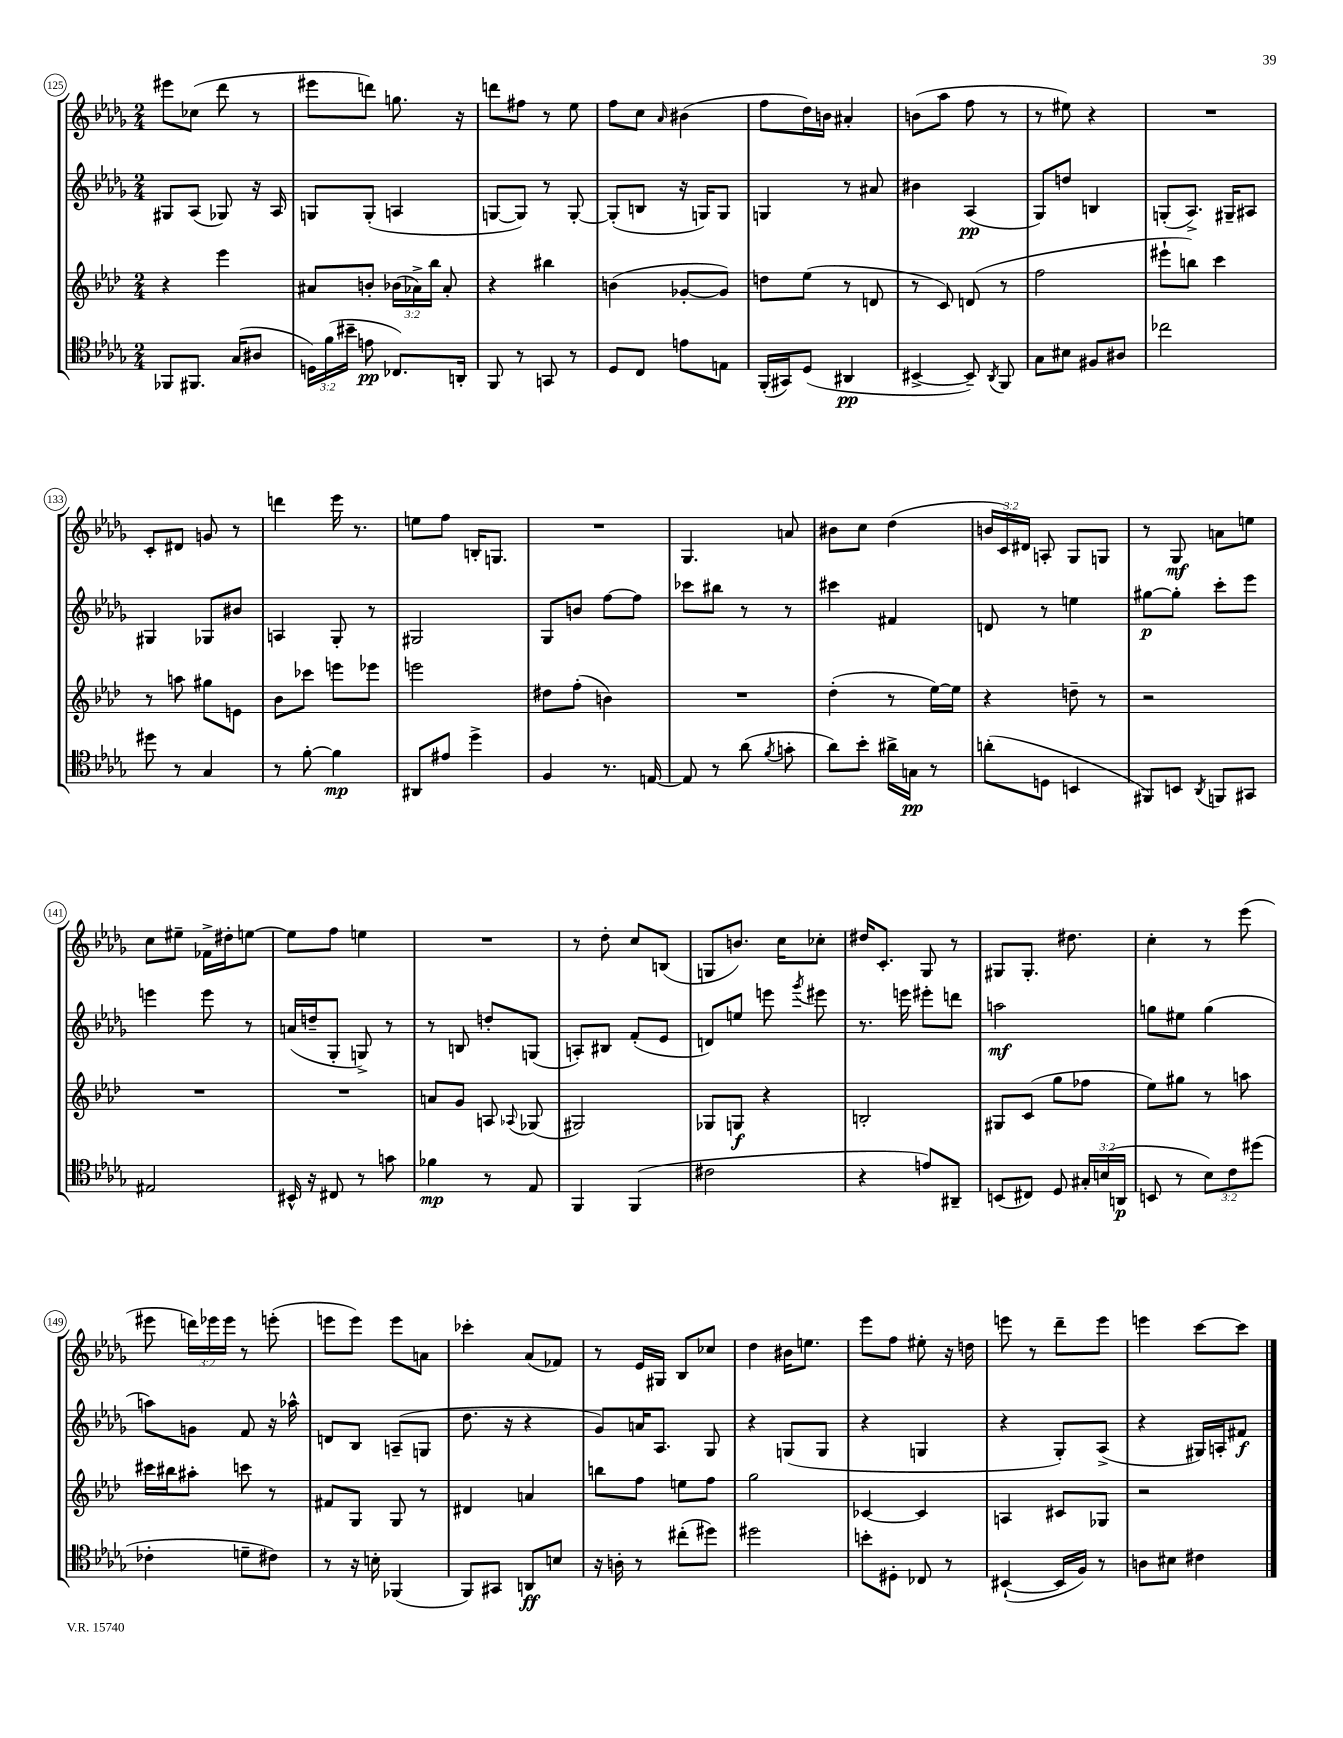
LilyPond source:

<<
\new StaffGroup <<
\new Staff = "s0" {
    \clef treble \key des \major \numericTimeSignature \time 2/4 \override Staff.TupletNumber.text = #tuplet-number::calc-fraction-text
    \autoBeamOff eis'''8[ ces''8]( des'''8 r8 |
    eis'''8[ d'''8]) g''8. r16 |
    d'''8[ fis''8] r8 ees''8 |
    f''8[ c''8] \grace { aes'16 } bis'4( |
    f''8[ des''16) b'16] ais'4-. |
    b'8[( aes''8] f''8 r8 |
    r8 eis''8) r4 |
    R2 |
    c'8[-. dis'8] g'8 r8 |
    d'''4 ees'''16 r8. |
    e''8[ f''8] b16[-. g8.] |
    R2 |
    ges4. a'8 |
    bis'8[ c''8] des''4( |
    \tuplet 3/2 { b'16[ c'16) dis'16] } a8-. ges8[ g8] |
    r8 ges8\mf a'8[ e''8] |
    c''8[ eis''8]-- fes'16[-> dis''16-. e''8]~ |
    e''8[ f''8] e''4 |
    R2 |
    r8 des''8-. c''8[ b8]( |
    g8[ b'8.]) c''16[ ces''8]-. |
    dis''16[ c'8.]-. ges8 r8 |
    gis8[ gis8.]-. dis''8. |
    c''4-. r8 ees'''8( |
    eis'''8 \tuplet 3/2 { d'''16[) ees'''16 ees'''16] } r8 e'''8-.( |
    e'''8[ e'''8]) e'''8[ a'8] |
    ces'''4-. aes'8[( fes'8]) |
    r8 ees'16[ gis16] bes8[ ces''8] |
    des''4 bis'16[ e''8.] |
    ees'''8[ f''8] eis''8-. r16 d''16 |
    e'''8 r8 des'''8[-- e'''8] |
    e'''4 c'''8[~ c'''8] \bar "|." |
}
\new Staff = "s1" {
    \clef treble \key des \major \numericTimeSignature \time 2/4
    \autoBeamOff gis8[ aes8]( ges8) r16 aes16 |
    g8[ g8]-.( a4 |
    g8[~ g8]) r8 g8~-. |
    g8[-.( b8] r16 g16[) g8] |
    g4 r8 ais'8 |
    bis'4 aes4\pp( |
    ges8[) d''8] b4 |
    g8[-.( aes8.]->) gis16[-- ais8] |
    gis4 ges8[ bis'8] |
    a4 ges8-. r8 |
    gis2 |
    ges8[ b'8] f''8[~ f''8] |
    ces'''8[ bis''8] r8 r8 |
    cis'''4 fis'4 |
    d'8 r8 e''4 |
    gis''8[~\p gis''8]-. c'''8[-. ees'''8] |
    e'''4 e'''8 r8 |
    a'16[( d''16-- ges8]-. g8->) r8 |
    r8 b8 d''8[-. g8]( |
    a8[-.) bis8] f'8[-.( ees'8] |
    d'8[) e''8] e'''8 \acciaccatura { ges'''8 } eis'''8 |
    r8. e'''16 eis'''8[-. d'''8] |
    a''2\mf |
    g''8[ eis''8] g''4( |
    a''8[) g'8] f'8 r16 aes''16-^ |
    d'8[ bes8] a8[--( g8] |
    des''8. r16 r4 |
    ges'8[) a'16 aes8.] ges8 |
    r4 g8[( g8] |
    r4 g4 |
    r4 ges8[-.) aes8]->( |
    r4 gis16[) a16-. fis'8]\f \bar "|." |
}
\new Staff = "s2" {
    \clef treble \key aes \major \numericTimeSignature \time 2/4 \override Staff.TupletNumber.text = #tuplet-number::calc-fraction-text
    \autoBeamOff r4 ees'''4 |
    ais'8[ b'8]-. \tuplet 3/2 { bes'16[( aes'16->) bes''16] } aes'8-. |
    r4 bis''4 |
    b'4( ges'8[~-. ges'8]) |
    d''8[ ees''8]( r8 d'8 |
    r8 c'8) d'8( r8 |
    f''2 |
    eis'''8[-! b''8]) c'''4 |
    r8 a''8 gis''8[ e'8] |
    bes'8[ ces'''8] e'''8[ ees'''8] |
    e'''2 |
    dis''8[ f''8]-.( b'4) |
    R2 |
    des''4-.( r8 ees''16[~) ees''16] |
    r4 d''8-- r8 |
    r2 |
    R2 |
    R2 |
    a'8[ g'8] a8 \appoggiatura { aes8 } ges8( |
    gis2) |
    ges8[ g8]\f r4 |
    b2-. |
    gis8[ c'8]( g''8[ fes''8] |
    ees''8[) gis''8] r8 a''8 |
    cis'''16[ bis''16 ais''8]-. c'''8 r8 |
    fis'8[ g8] g8 r8 |
    dis'4 a'4 |
    b''8[ f''8] e''8[ f''8] |
    g''2 |
    ces'4~ ces'4 |
    a4 cis'8[ ges8] |
    r2 \bar "|." |
}
\new Staff = "s3" {
    \clef tenor \key des \major \numericTimeSignature \time 2/4 \override Staff.TupletNumber.text = #tuplet-number::calc-fraction-text
    \autoBeamOff fes,8[ fis,8.] ges16[( ais8] |
    \tuplet 3/2 { d16[) f'16( bis'16]-- } e'8\pp ces8.[) a,16]-. |
    f,8 r8 g,8 r8 |
    des8[ c8] e'8[ e8] |
    f,16[-.( gis,16) des8]( ais,4\pp |
    bis,4~-> bis,8--) \acciaccatura { aes,8 } f,8 |
    ges8[ bis8] fis8[ ais8] |
    ces''2 |
    dis''8 r8 ges4 |
    r8 f'8~-. f'4\mp |
    ais,8[ eis'8] des''4-> |
    f4 r8. e16~ |
    e8 r8 aes'8( \acciaccatura { f'8 } g'8-. |
    aes'8[) bes'8]-. ais'16[-> g16]\pp r8 |
    a'8[-.( d8] b,4 |
    fis,8[) b,8] \acciaccatura { aes,8 } f,8[ gis,8] |
    eis2 |
    bis,16-^ r16 cis8 r8 g'8 |
    fes'4\mp r8 ees8 |
    f,4 f,4( |
    cis'2 |
    r4 e'8[) ais,8]-- |
    b,8[( cis8]) des8 \tuplet 3/2 { gis16[-. b16( a,16]\p } |
    b,8 r8 \tuplet 3/2 { bes8[) c'8 dis''8]( } |
    ces'4-. d'8[-- cis'8]) |
    r8 r16 b16-. fes,4( |
    f,8[) gis,8] a,8[\ff b8] |
    r16 a16-. r8 cis''8[-.( dis''8]) |
    dis''2 |
    b'8[-. dis8]-. ces8 r8 |
    bis,4~-!( bis,16[ f16]) r8 |
    a8[ bis8] cis'4 \bar "|." |
}
>>
>>
\layout { \context { \Score currentBarNumber = #125 \override BarNumber.stencil = #(make-stencil-circler 0.1 0.3 ly:text-interface::print) } }
